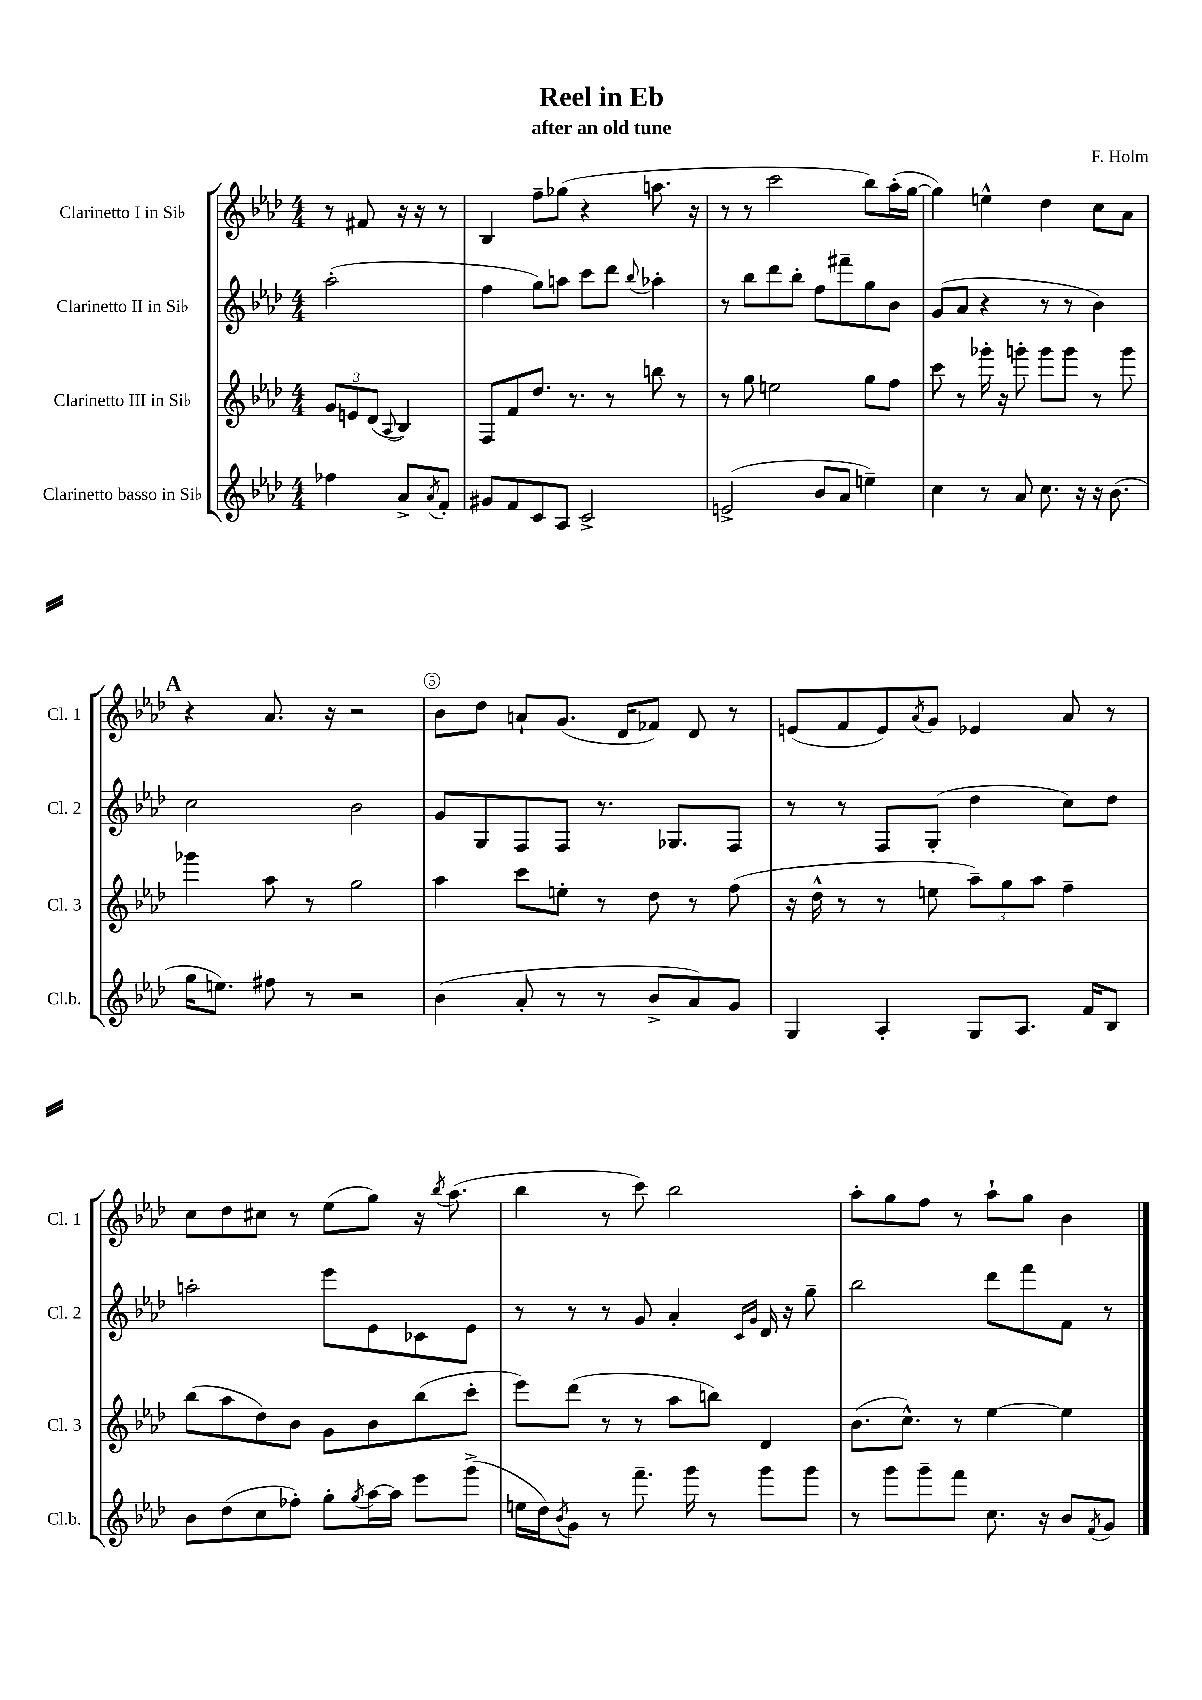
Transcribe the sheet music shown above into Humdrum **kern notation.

**kern	**kern	**kern	**kern
*staff4	*staff3	*staff2	*staff1
*clefG2	*clefG2	*clefG2	*clefG2
*k[b-e-a-d-]	*k[b-e-a-d-]	*k[b-e-a-d-]	*k[b-e-a-d-]
*M4/4	*M4/4	*M4/4	*M4/4
4ff-	12g	(2aa-'	8r
.	12e	.	.
.	.	.	8f#
.	(12d-	.	.
.	8qqA-	.	.
8a-^	4B-)	.	16r
.	.	.	16r
8qa-	.	.	.
8f'	.	.	8r
=	=	=	=
8g#	8F	4ff	4B-
8f	8f	.	.
8c	8.dd-	8gg)	8ff~
8A-	.	8aa	(8gg-
.	8.r	.	.
2c^	.	8ccc	4r
.	8r	8ddd-	.
.	.	8qqbb-	.
.	8bb	4aa-'	8.aa
.	8r	.	.
.	.	.	16r
=	=	=	=
(2e^	8r	8r	8r
.	8gg	8bb-	8r
.	2ee	8ddd-	2ccc
.	.	8bb-'	.
8b-	.	8ff	.
8a-	.	8fff#~	.
4ee~)	8gg	8gg	8bb-)
.	8ff	8b-	(16aa-'
.	.	.	[16gg
=	=	=	=
4cc	8ccc	(8g	4gg])
.	8r	8a-	.
8r	16ggg-'	4r	4ee^^
.	16r	.	.
8a-	8ggg'	.	.
8.cc	8ggg	8r	4dd-
.	8ggg	8r	.
16r	.	.	.
16r	8r	4b-)	8cc
(8.b-	.	.	.
.	8ggg	.	8a-
=	=	=	=
16gg	4ggg-	2cc	4r
8.ee)	.	.	.
8ff#	8aa-	.	8.a-
8r	8r	.	.
.	.	.	16r
2r	2gg	2b-	2r
=	=	=	=
(4b-	4aa-	8g	8b-
.	.	8G	8dd-
8a-'	8ccc	8F	8a`
8r	8ee'	8F	(8.g
8r	8r	8.r	.
.	.	.	16d-
8b-^	8dd-	.	8f-)
.	.	8.G-	.
8a-)	8r	.	8d-
8g	(8ff	8F	8r
=	=	=	=
4G	16r	8r	(8e
.	16dd-^^	.	.
.	8r	8r	8f
4A-'	8r	8F	8e)
.	.	.	8qa-
.	8ee	(8G'	8g
8G	12aa-~)	4dd-	4e-
.	12gg	.	.
8.A-	.	.	.
.	12aa-	.	.
.	4ff~	8cc)	8a-
16f	.	.	.
8B-	.	8dd-	8r
=	=	=	=
8b-	(8bb-	2aa'	8cc
(8dd-	8aa-	.	8dd-
8cc	8dd-)	.	8cc#
8ff-')	8b-	.	8r
8gg'	8g	8eee-	(8ee-
8qgg	.	.	.
[16aa-	8b-	8e-	8gg)
16aa-]	.	.	.
8eee-	(8bb-	8c-	16r
.	.	.	8qbb-
.	.	.	(8.aa-
(8ggg^	8ccc'	8e-	.
=	=	=	=
16ee	8eee-)	8r	4bb-
16dd-)	.	.	.
8qb-	.	.	.
8g	(8ddd-	8r	.
8r	8r	8r	8r
8.fff~	8r	8g	8ccc)
.	8aa-	4a-'	2bb-
16ggg	.	.	.
8r	8bb)	.	.
.	.	16qqc	.
.	.	16qqg	.
8ggg	4d-	16d-	.
.	.	16r	.
8ggg	.	8gg~	.
=	=	=	=
8r	(8.b-	2bb-	8aa-'
8ggg	.	.	8gg
.	8.cc^^)	.	.
8ggg~	.	.	8ff
8fff	8r	.	8r
8.cc	[4ee-	8ddd-	8aa-`
.	.	8fff	8gg
16r	.	.	.
8b-	4ee-]	8f	4b-
8qf	.	.	.
8g	.	8r	.
==	==	==	==
*-	*-	*-	*-
